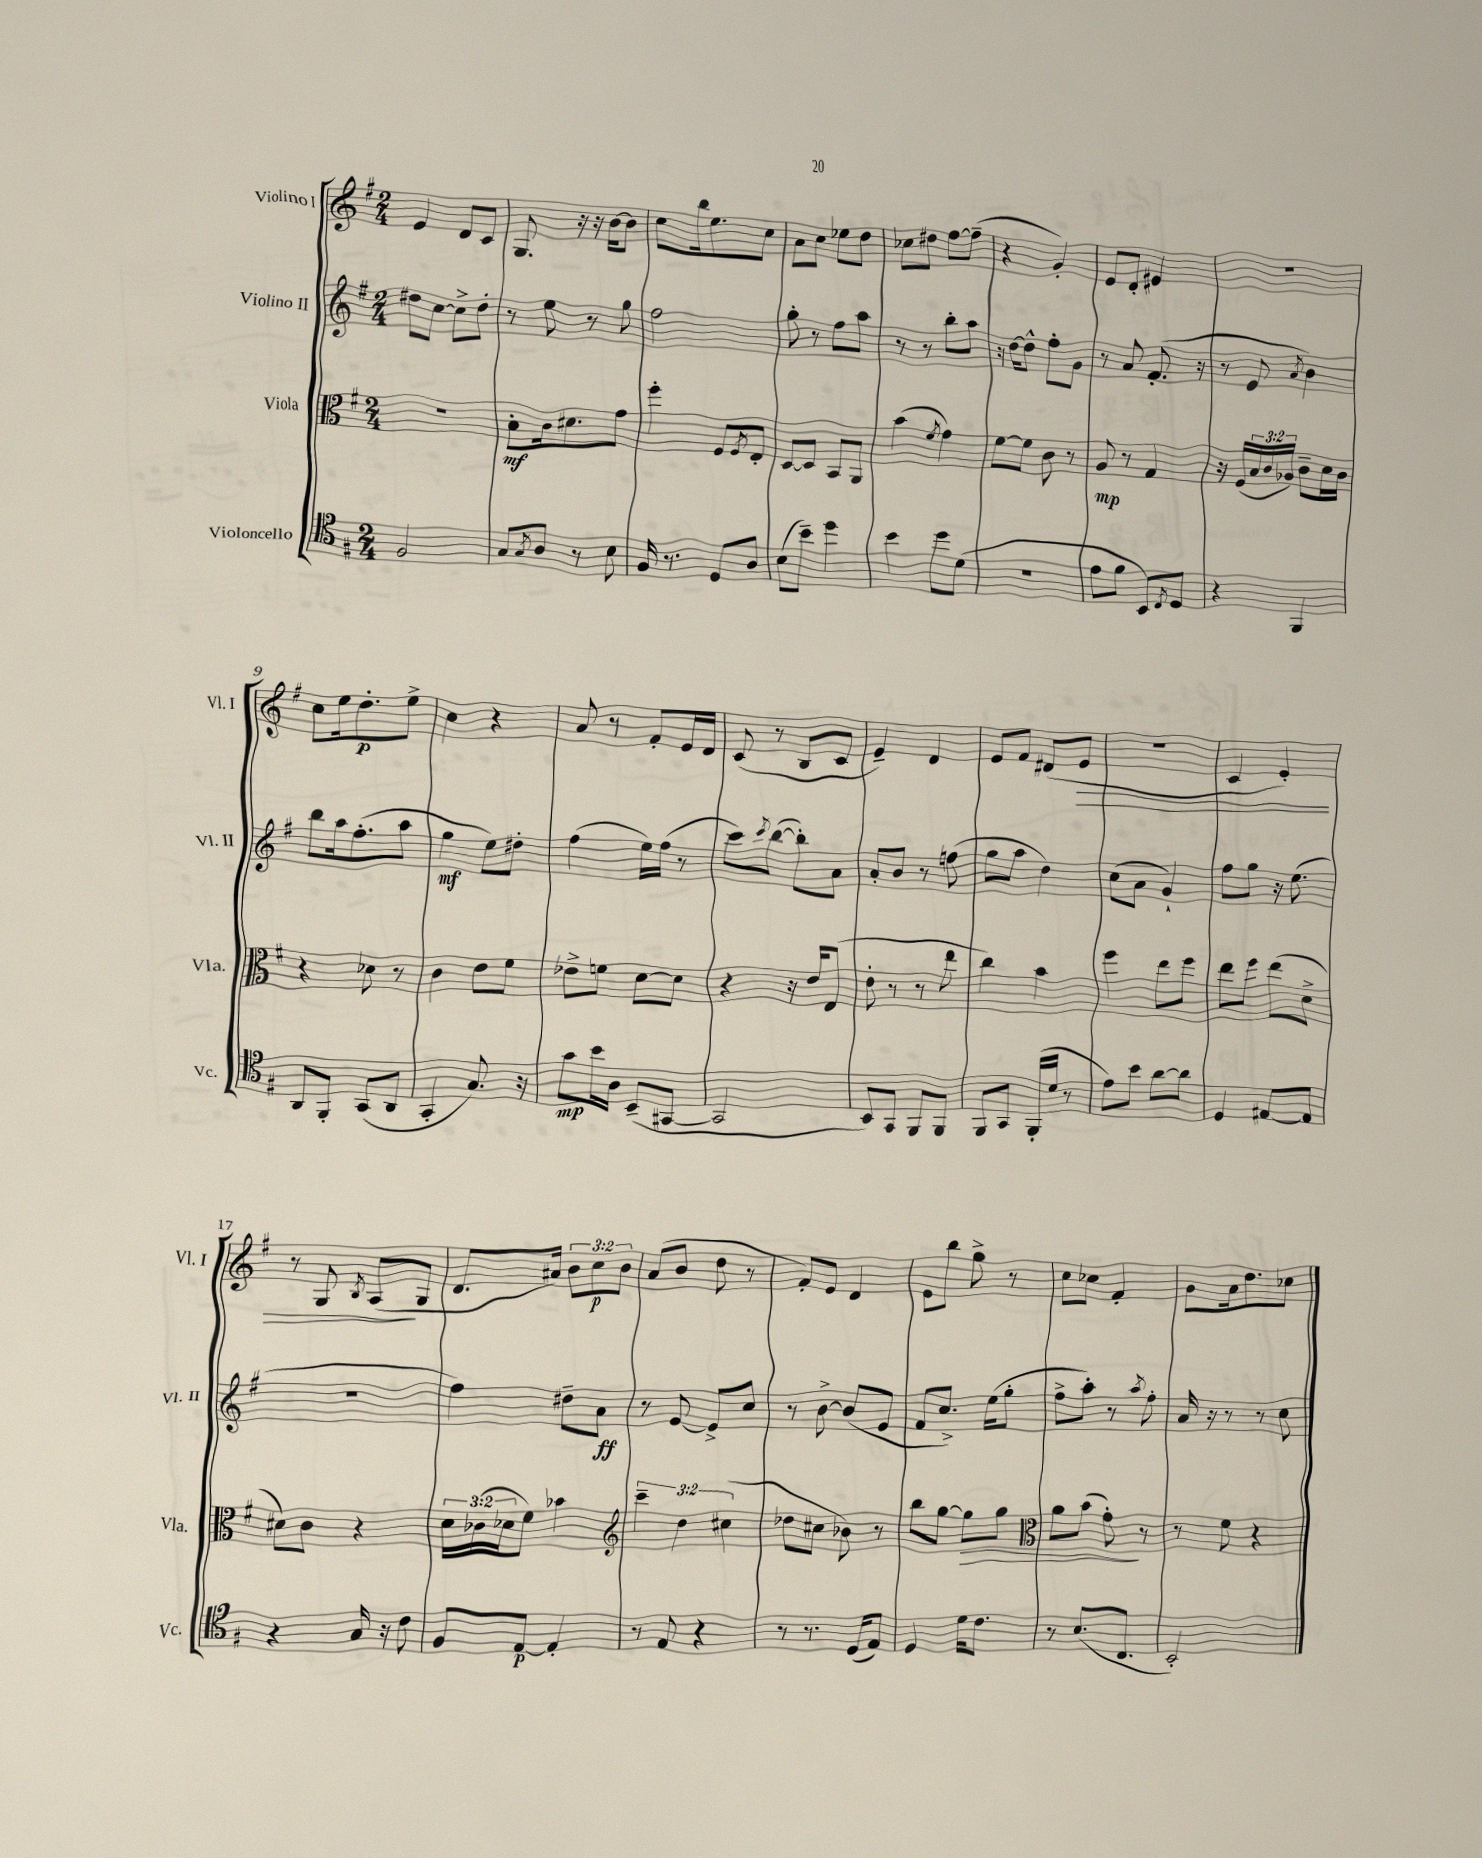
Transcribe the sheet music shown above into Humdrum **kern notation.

**kern	**kern	**kern	**kern
*staff4	*staff3	*staff2	*staff1
*clefC4	*clefC3	*clefG2	*clefG2
*k[f#]	*k[f#]	*k[f#]	*k[f#]
*M2/4	*M2/4	*M2/4	*M2/4
2F#/	2r	8dd#\L	4e/
.	.	[8cc\J	.
.	.	8cc^\]L	8d/L
.	.	8dd#'\J	8c/J
=	=	=	=
8G/L	8B'\L	8r	8.G/
8qG/	.	.	.
8A/J	16c\k	8ee\	.
.	8.d#\	.	16r
8r	.	8r	16r
.	.	.	[16b\LK
8B\	8g\J	8gg\	8b\]J
=	=	=	=
16F#/	4ff#'\	2ff#\	8cc\L
8.r	.	.	.
.	.	.	16bb\k
.	.	.	8.ee\
8D/L	8F#/L	.	.
.	8qF#/	.	.
8A/J	8E'/J	.	8cc\J
=	=	=	=
(8B\L	[8D/L	8gg'\	8a\L
8b~\J)	8D/]J	8r	8cc\J
4dd\	8BB/L	8ff#\L	8ee-\L
.	8AA/J	8aa\J	8dd\J
=	=	=	=
4b\	(4b\	8r	8cc-\L
.	.	8r	8dd#\J
.	8qf#/	.	.
8dd\L	4g\)	8bb'\L	[8ff#\L
(8d\J	.	8aa\J	(8ff#~\]J
=	=	=	=
2r	[8f#\L	16r	4r
.	.	[16dd\LK	.
.	8f#\]J	8dd^^\]J	.
.	8c\	8ff#'\L	4g'/)
.	8r	8g\J	.
=	=	=	=
8e\L	8A/	8r	8e/L
8f#\J	8r	8a/	8d'/J
8BB/L)	4G/	(8.f#'/	4e#/
8qC/	.	.	.
8D/J	.	.	.
.	.	16r	.
=	=	=	=
4r	16r	8r	2r
.	(16F#/LL	.	.
.	24B/	8e/	.
.	24c/	.	.
.	24A-/JJ)	.	.
.	.	8qa/	.
4FF#/	8c~\L	4b\)	.
.	16d\L	.	.
.	16c\JJ	.	.
=	=	=	=
8AA/L	4r	8bb\L	8cc\L
8FF#'/J	.	16aa\k	16ee\k
.	.	(8.ff#'\	8.dd'\
(8GG/L	8d-\	.	.
8AA/J	8r	8aa\J	8ee^\J
=	=	=	=
4GG'/	4c\	4gg\	4cc\
8.G/)	8e\L	8ee\L)	4r
.	8f#\J	8dd#'\J	.
16r	.	.	.
=	=	=	=
8g\L	8e-^\L	(4ff#\	8a/
16b\L	8f\J	.	8r
16A\JJ	.	.	.
(8BB~/L	[8d\L	16ee\LL)	8f#'/L
.	.	(16ff#\JJ	.
[8GG#/J	8d\]J	8r	16e/L
.	.	.	16d/JJ
=	=	=	=
2GG#/]	4r	8ccc\L)	(8c/
.	.	8qccc/	.
.	.	([8bb\J	8r
.	16r	8bb'\]L)	8B/L
.	16e/LK	.	.
.	(8E/J	8a\J	8c/J
=	=	=	=
8BB/L)	8e'\	8a'/L	4e~/)
8GG/J	8r	8b/J	.
8FF#/L	8r	8r	4d/
8FF#/J	8ee\	(8ff\	.
=	=	=	=
8FF#/L	4cc\)	8gg\L	8e/L
8GG/J	.	8aa\J	8f#/J
(16FF#'/LL	4b\	4dd\)	(8d#/L
16d/JJ	.	.	.
8r	.	.	8e/J
=	=	=	=
8e\L)	4ff#\	(8cc\L	2r
8b\J	.	8a\J	.
[8a\L	8ee\L	4g`/)	.
8a\]J	8ff#\J	.	.
=	=	=	=
4D/	8ee\L	8ff#\L	4c/
.	8ff#\J	8gg\J	.
[8E#/L	(8ee\L	16r	4e'/)
.	.	(8.ee\	.
8E#/]J	8d^\J	.	.
=	=	=	=
4r	8d#\L)	2r	8r
.	8c\J	.	8G/
.	.	.	8qB/
16G/	4r	.	(8A/L
16r	.	.	.
8c\	.	.	8G/J
=	=	=	=
8F#/L	24d\LL	4ff#\)	8.d/L
.	(24c-\	.	.
.	24d-\J	.	.
[8E/J	8f#\J)	.	.
.	.	.	16a#/Jk)
4E'/]	4b-\	8dd#~\L	12b\L
.	.	.	12cc\
.	.	8a\J	.
.	.	.	12b\J
=	=	=	=
*	*clefG2	*	*
8r	6ccc~\	8r	(8a/L
8E/	.	[8e/	8b/J
.	6dd\	.	.
4r	.	8e^/]L	8dd\
.	(6cc#\	.	.
.	.	8cc/J	8r
=	=	=	=
8r	8dd-\L	8r	8f#'/L)
8.r	8cc#\J	[8b^\	8e/J
.	8b-\)	(8b/]L	4d/
(16D/LK	.	.	.
8E/J)	8r	8e/J	.
=	=	=	=
4D/	8bb\L	8f#/L	8e\L
.	[8gg\J	8.cc^/J)	8bb\J
16d\LK	8gg\]L	.	8gg^\
8.c\J	.	(16ee\LK	.
.	8gg\J	8gg'\J	8r
=	=	=	=
*	*clefC3	*	*
8r	8a\L	8ff#^\L	8cc\L
(8.B/L	(8b\J	8aa'\J)	8cc-\J
.	8g'\)	8r	4f#'/
8.C/J	.	.	.
.	.	8qaa/	.
.	8r	8ff#'\	.
=	=	=	=
2BB'/)	8r	16a/	8g\L
.	.	16r	.
.	8f#\	8r	16a\k
.	.	.	8.dd\
.	4r	8r	.
.	.	8cc\	8cc-\J
==	==	==	==
*-	*-	*-	*-
